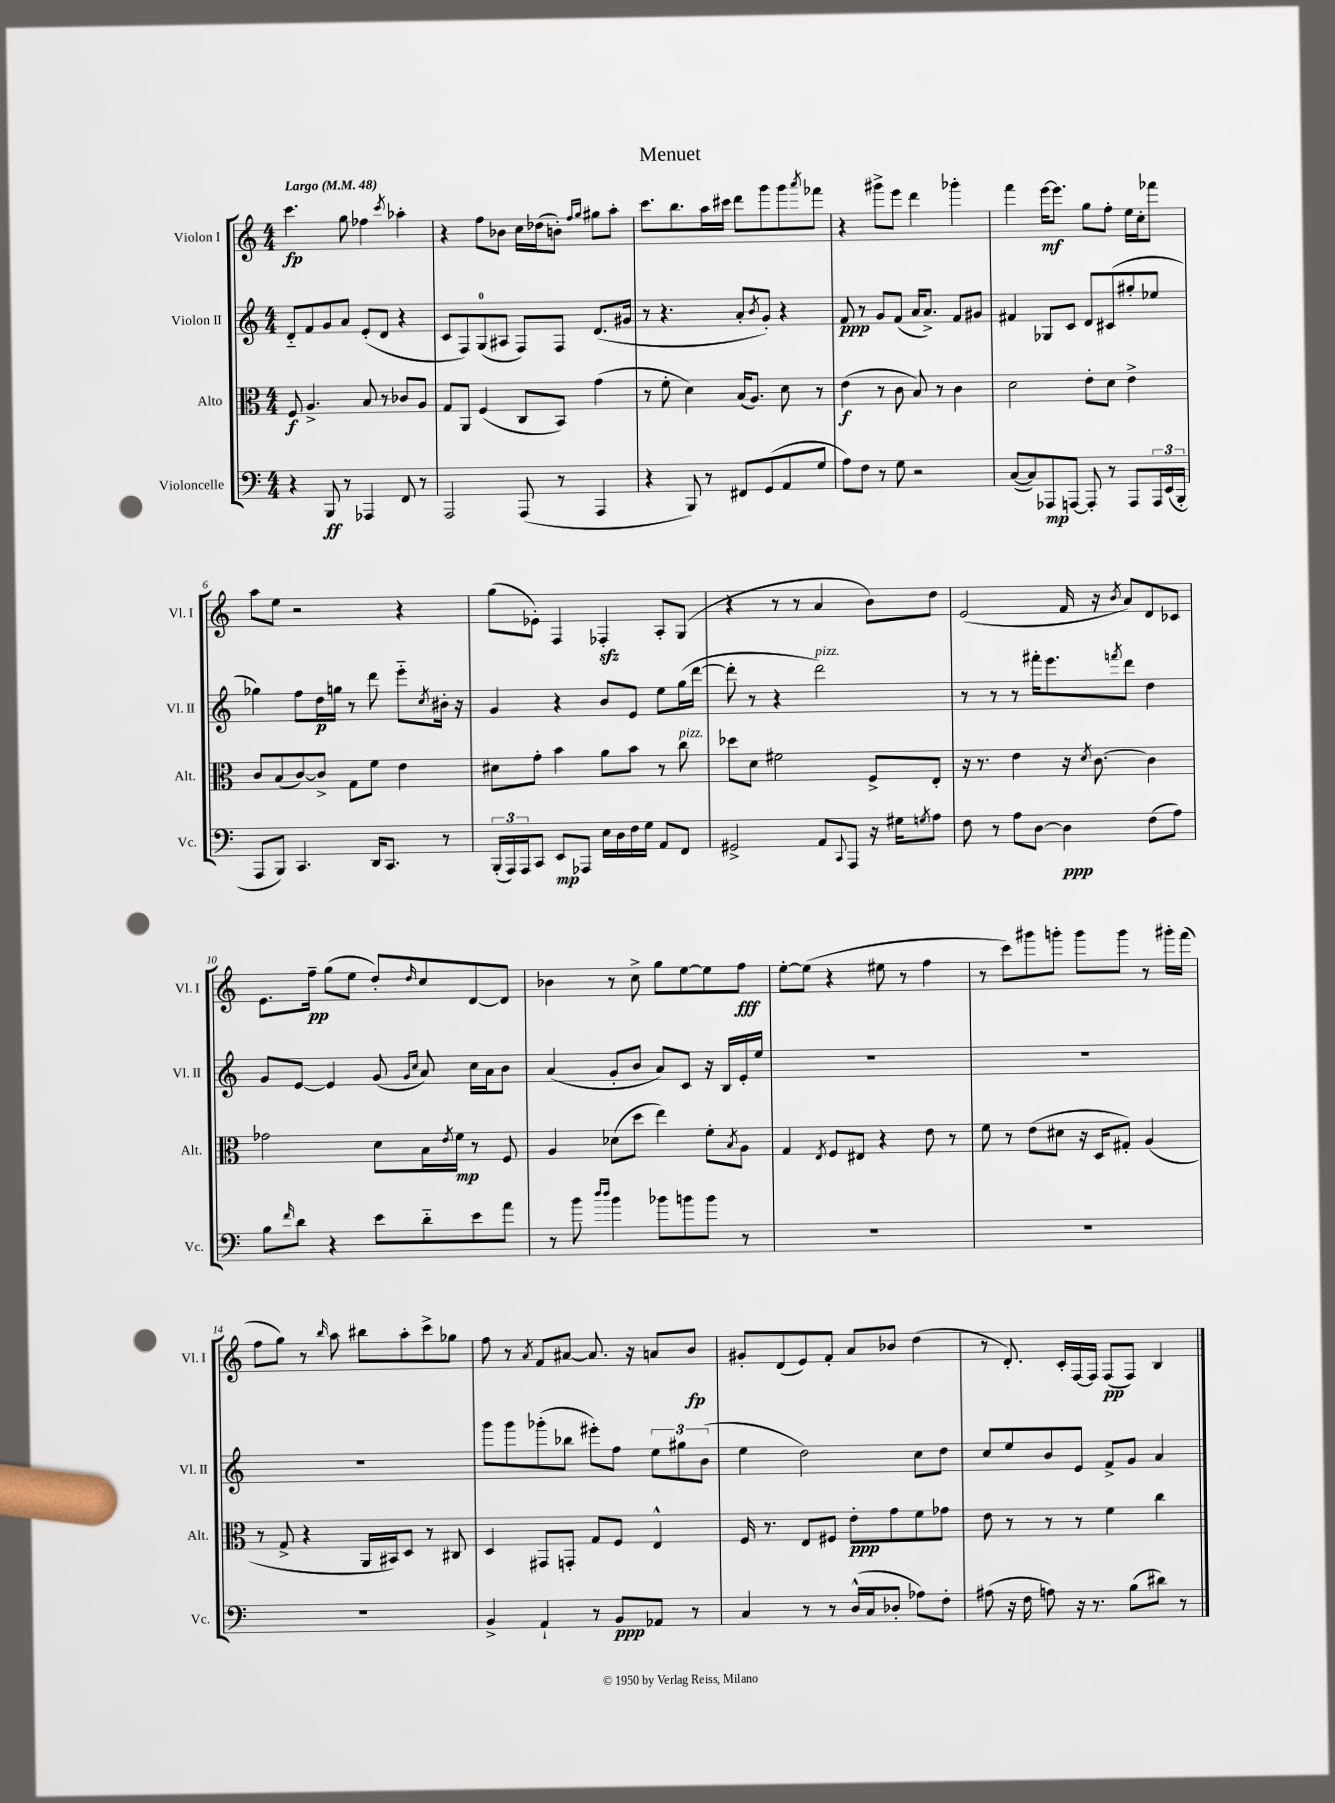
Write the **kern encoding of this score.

**kern	**dynam	**kern	**dynam	**kern	**dynam	**kern	**dynam
*part4	*part4	*part3	*part3	*part2	*part2	*part1	*part1
*staff4	*staff4	*staff3	*staff3	*staff2	*staff2	*staff1	*staff1
*I"Violoncelle	*	*I"Alto	*	*I"Violon II	*	*I"Violon I	*
*I'Vc.	*	*I'Alt.	*	*I'Vl. II	*	*I'Vl. I	*
*clefF4	*	*clefC3	*	*clefG2	*	*clefG2	*
*k[]	*	*k[]	*	*k[]	*	*k[]	*
*M4/4	*	*M4/4	*	*M4/4	*	*M4/4	*
*MM48	*	*MM48	*	*MM48	*	*MM48	*
=1	=1	=1	=1	=1	=1	=1	=1
!	!	!	!	!	!	!LO:TX:a:B:t=Largo	!
4r	.	8F/	f	8d/L	.	4.ccc\	fp
.	.	4.A^/	.	8f/	.	.	.
8BBB/	ff	.	.	8g/	.	.	.
8r	.	.	.	8a/J	.	8gg\	.
4AAA-X/	.	8B/	.	(8e'/L	.	4ff-X\	.
.	.	8r	.	8d/J	.	.	.
.	.	.	.	.	.	8qccc/	.
8FF/	.	8c-X/L	.	4r	.	4aa-X'\	.
8r	.	8A/J	.	.	.	.	.
=2	=2	=2	=2	=2	=2	=2	=2
2AAA/	.	8G/L	.	8c/L	.	4r	.
.	.	8AA/J	.	8F/)	.	.	.
.	.	(4F/	.	(8G/	.	8ff\L	.
.	.	.	.	8A#X/J	.	8b-X\J	.
(8AAA/	.	8C/L	.	8F/L)	.	16cc\LL	.
.	.	.	.	.	.	(16dd-X\J	.
8r	.	8BB/J)	.	8F/J	.	8bn'\J)	.
.	.	.	.	.	.	16qqff/LL	.
.	.	.	.	.	.	16qqgg/JJ	.
4AAA/	.	(4g\	.	(8.d/L	.	8gg#X\L	.
.	.	.	.	.	.	8aa'\J	.
.	.	.	.	16g#X/Jk	.	.	.
=3	=3	=3	=3	=3	=3	=3	=3
4r	.	8r	.	8r	.	8.ccc\L	.
.	.	8f'\	.	4.r	.	.	.
.	.	.	.	.	.	8.bb\	.
8BBB/)	.	4d\)	.	.	.	.	.
8r	.	.	.	.	.	16aa\L	.
.	.	.	.	.	.	16ccc#X\JJ	.
8FF#X/L	.	(16B/KL	.	8a'/L	.	8ddd\L	.
.	.	8.A/J)	.	.	.	.	.
.	.	.	.	8qb/	.	.	.
(8GG/	.	.	.	8g'/J)	.	8ggg\	.
8AA/	.	8d\	.	4r	.	8ggg\	.
.	.	.	.	.	.	8qaaa/	.
8G/J	.	8r	.	.	.	8fff-X\J	.
=4	=4	=4	=4	=4	=4	=4	=4
8A\L)	.	(4e\	f	8f/	ppp	4r	.
8F\J	.	.	.	8r	.	.	.
8r	.	8r	.	8g/L	.	8ggg#X^\L	.
8G\	.	8c\	.	(8f/J	.	8eee\J	.
2r	.	8B/)	.	16a/KL	.	4ddd\	.
.	.	.	.	8.a^/J)	.	.	.
.	.	8r	.	.	.	.	.
.	.	4c\	.	8f/L	.	4ggg-X'\	.
.	.	.	.	8g#X/J	.	.	.
=5	=5	=5	=5	=5	=5	=5	=5
([8C/L	.	2d\	.	4f#X/	.	4fff\	.
8C/])	.	.	.	.	.	.	.
8AAA-X/	mp	.	.	8G-X/L	.	[16eee\KL	mf
.	.	.	.	.	.	8.eee\J]	.
[8AAAn/J	.	.	.	8c/J	.	.	.
8AAA'/]	.	8e'\L	.	8d/L	.	8gg\L	.
8r	.	8d\J	.	(8c#X/	.	8ff'\J	.
8AAA/L	.	4e^\	.	8gg#X'/	.	16ee\LL	.
.	.	.	.	.	.	16cc'\J	.
24AAA/L	.	.	.	8ee-X/J	.	8fff-X\J	.
(24EE/	.	.	.	.	.	.	.
24BBB'/JJ	.	.	.	.	.	.	.
!!LO:LB:g=z
=6	=6	=6	=6	=6	=6	=6	=6
8AAA/L	.	8c/L	.	4gg-X\)	.	8aa\L	.
8BBB/J)	.	(8B/	.	.	.	8ee\J	.
4.CC/	.	[8c/)	.	8ff\L	.	2r	.
.	.	8c^/J]	.	16dd\L	p	.	.
.	.	.	.	16ggn\JJ	.	.	.
.	.	8G\L	.	8r	.	.	.
16DD/KL	.	8f\J	.	8ddd\	.	.	.
8.CC/J	.	.	.	.	.	.	.
.	.	4e\	.	8eee\L	.	4r	.
.	.	.	.	8qcc/	.	.	.
8r	.	.	.	16b#X'\Jk	.	.	.
.	.	.	.	16r	.	.	.
=7	=7	=7	=7	=7	=7	=7	=7
(24BBB'/LL	.	8d#X\L	.	4g/	.	(8gg\L	.
24AAA/)	.	.	.	.	.	.	.
24AAA/J	.	.	.	.	.	.	.
8CC/J	.	8g'\J	.	.	.	8e-X'\J)	.
8EE/L	mp	4b\	.	4r	.	4F/	.
8AAA-X/J	.	.	.	.	.	.	.
16E\LL	.	8a\L	.	8b/L	.	4F-Xzz'/	.
16D\	.	.	.	.	.	.	.
16F\	.	8b\J	.	8e/J	.	.	.
16G\JJ	.	.	.	.	.	.	.
8AA/L	.	8r	.	8ee\L	.	8A'/L	.
!	!	!LO:TX:a:i:t=pizz.	!	!	!	!	!
8FF/J	.	8cc\	.	(16gg\L	.	(8G/J	.
.	.	.	.	[16ddd\JJ	.	.	.
=8	=8	=8	=8	=8	=8	=8	=8
2GG#X^/	.	8dd-X\L	.	8ddd'\]	.	4r	.
.	.	8d\J	.	8r	.	.	.
.	.	2f#X\	.	4r	.	8r	.
.	.	.	.	.	.	8r	.
!	!	!	!	!LO:TX:a:i:t=pizz.	!	!	!
8AA/L	.	.	.	2ddd\)	.	4a/	.
8qqCC/	.	.	.	.	.	.	.
8AAA/J	.	.	.	.	.	.	.
16r	.	8F^/L	.	.	.	8b\L)	.
16G#X\KL	.	.	.	.	.	.	.
8qGn/	.	.	.	.	.	.	.
8A\J	.	8E'/J	.	.	.	8dd\J	.
=9	=9	=9	=9	=9	=9	=9	=9
8F\	.	16r	.	8r	.	(2e/	.
.	.	8.r	.	.	.	.	.
8r	.	.	.	8r	.	.	.
8A\L	.	4e\	.	8r	.	.	.
[8D\J	.	.	.	16fff#X'\KL	.	.	.
.	.	.	.	8.eee\	.	.	.
4D\]	ppp	16r	.	.	.	16f/	.
.	.	8qd/	.	.	.	.	.
.	.	[8.c\	.	.	.	16r	.
.	.	.	.	8qfffn/	.	8qb/	.
.	.	.	.	8ddd\J	.	8a/L)	.
(8F\L	.	4c\]	.	4dd\	.	8d/	.
8A\J)	.	.	.	.	.	8c-X/J	.
!!LO:LB:g=z
=10	=10	=10	=10	=10	=10	=10	=10
8B\L	.	2g-X\	.	8g/L	.	8.e\L	.
16qqf/	.	.	.	.	.	.	.
8d\J	.	.	.	[8e/J	.	.	.
.	.	.	.	.	.	16ff~\Jk	pp
4r	.	.	.	4e/]	.	(8gg\L	.
.	.	.	.	.	.	8ee\J	.
8e\L	.	8d\L	.	(8g/	.	8dd'/L)	.
.	.	.	.	16qqg/LL	.	.	.
.	.	.	.	16qqcc/JJ	.	16qqdd/	.
8d\	.	16B\L	.	8a/)	.	8cc/	.
.	.	8qe/	.	.	.	.	.
.	.	16f\JJ	mp	.	.	.	.
8e\	.	8r	.	16cc\LL	.	[8d/	.
.	.	.	.	16a\J	.	.	.
8a\J	.	8F/	.	8b\J	.	8d/J]	.
=11	=11	=11	=11	=11	=11	=11	=11
8r	.	4A/	.	(4a/	.	4b-X\	.
8b\	.	.	.	.	.	.	.
16qqdd/LL	.	.	.	.	.	.	.
16qqdd/JJ	.	.	.	.	.	.	.
4b\	.	(8d-X\L	.	8g'/L	.	8r	.
.	.	8dd\J	.	8b/J	.	8cc^\	.
8b-X\L	.	4ee\)	.	8a/L)	.	8gg\L	.
8bn\	.	.	.	8c/J	.	[8ee\	.
8b\J	.	8f'\L	.	16r	.	8ee\]	.
.	.	.	.	16B/LL	.	.	.
.	.	8qB/	.	.	.	.	.
8r	.	8A\J	.	16e'/	.	8ff\J	fff
.	.	.	.	16ee/JJ	.	.	.
=12	=12	=12	=12	=12	=12	=12	=12
1r	.	4G/	.	1r	.	[8ee'\L	.
.	.	.	.	.	.	(8ee\J]	.
.	.	8qE/	.	.	.	.	.
.	.	8F/L	.	.	.	4r	.
.	.	8E#X/J	.	.	.	.	.
.	.	4r	.	.	.	8ee#X\	.
.	.	.	.	.	.	8r	.
.	.	8e\	.	.	.	4ff\	.
.	.	8r	.	.	.	.	.
=13	=13	=13	=13	=13	=13	=13	=13
1r	.	8f\	.	1r	.	8r	.
.	.	8r	.	.	.	8ccc\L)	.
.	.	(8e\L	.	.	.	8ggg#X\	.
.	.	8d#X\J	.	.	.	8gggn'\J	.
.	.	16r	.	.	.	8ggg\L	.
.	.	16D/KL	.	.	.	.	.
.	.	8G#X'/J)	.	.	.	8ggg\J	.
.	.	(4A/	.	.	.	8r	.
.	.	.	.	.	.	16ggg#X'\LL	.
.	.	.	.	.	.	(16fff\JJ	.
!!LO:LB:g=z
=14	=14	=14	=14	=14	=14	=14	=14
1r	.	8r	.	1r	.	8ff\L	.
.	.	8G^/	.	.	.	8gg\J)	.
.	.	4r	.	.	.	8r	.
.	.	.	.	.	.	16qqbb/	.
.	.	.	.	.	.	8aa\	.
.	.	16AA/LL	.	.	.	8bb#X\L	.
.	.	16BB#X/J)	.	.	.	.	.
.	.	8D/J	.	.	.	8aa'\	.
.	.	8r	.	.	.	8ccc^\	.
.	.	8C#X/	.	.	.	8gg-X\J	.
=15	=15	=15	=15	=15	=15	=15	=15
4BB^/	.	4D/	.	8ggg\L	.	8ff\	.
.	.	.	.	8ggg\	.	8r	.
.	.	.	.	.	.	8qa/	.
4AA`/	.	8GG#X/L	.	(8ggg-X'\	.	8f/L	.
.	.	8GGn'/J	.	8bb-X\J	.	[8a#X/J	.
8r	.	8G/L	.	8eee#X'\L)	.	8.a#/]	.
8BB/L	ppp	8F/J	.	8ff\J	.	.	.
.	.	.	.	.	.	16r	.
8AA-X/J	.	4E^^/	.	12ee\L	.	8an/L	.
.	.	.	.	12gg#X\	.	.	.
8r	.	.	.	.	.	8b/J	fp
.	.	.	.	(12b\J	.	.	.
=16	=16	=16	=16	=16	=16	=16	=16
4C/	.	16F/	.	4ee\	.	8g#X'/L	.
.	.	8.r	.	.	.	.	.
.	.	.	.	.	.	(8d/	.
8r	.	8E/L	.	2dd\)	.	8e/)	.
8r	.	8F#X/J	.	.	.	8f'/J	.
(16D^^/LL	.	8e'\L	ppp	.	.	8a/L	.
16C/J	.	.	.	.	.	.	.
8D-X'/J	.	8g\	.	.	.	8b-X/J	.
8A-X\L)	.	8f\	.	8cc\L	.	(4dd\	.
8F'\J	.	8g-X\J	.	8dd\J	.	.	.
=17	=17	=17	=17	=17	=17	=17	=17
(8A#X\	.	8e\	.	8cc/L	.	8r	.
16r	.	8r	.	8ee/	.	8.d'/)	.
16F\	.	.	.	.	.	.	.
8An\)	.	8r	.	8b/	.	.	.
.	.	.	.	.	.	16c'/LL	.
16r	.	8r	.	8e/J	.	[16F/	.
8.r	.	.	.	.	.	16F/JJ]	.
.	.	4f\	.	8f^/L	.	(8F/L	pp
(8B\L	.	.	.	8g/J	.	8F/J)	.
8d#X\J)	.	4cc\	.	4a/	.	4B/	.
8r	.	.	.	.	.	.	.
==	==	==	==	==	==	==	==
*-	*-	*-	*-	*-	*-	*-	*-
